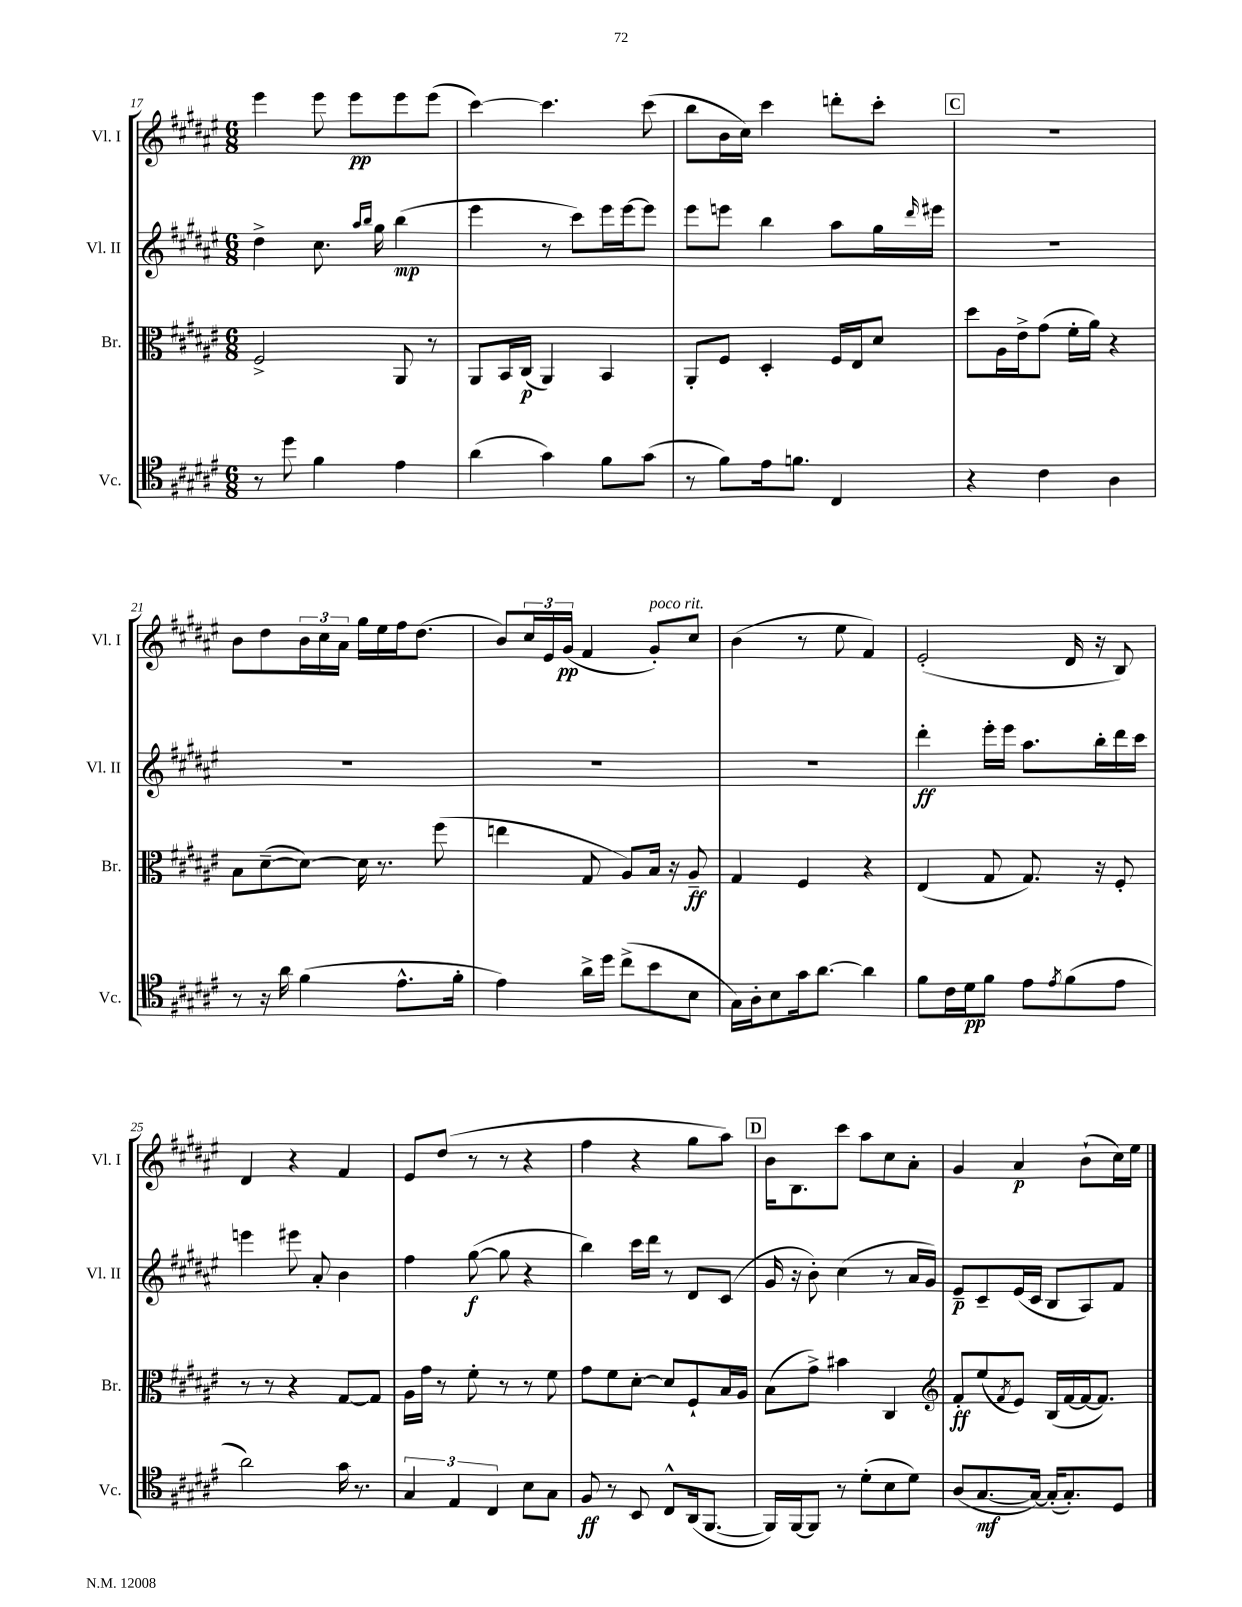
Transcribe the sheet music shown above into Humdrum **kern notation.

**kern	**dynam	**kern	**dynam	**kern	**dynam	**kern	**dynam
*part4	*part4	*part3	*part3	*part2	*part2	*part1	*part1
*staff4	*staff4	*staff3	*staff3	*staff2	*staff2	*staff1	*staff1
*I"Vc.	*	*I"Br.	*	*I"Vl. II	*	*I"Vl. I	*
*I'Vc.	*	*I'Br.	*	*I'Vl. II	*	*I'Vl. I	*
*clefC4	*	*clefC3	*	*clefG2	*	*clefG2	*
*k[f#c#g#d#a#e#]	*	*k[f#c#g#d#a#e#]	*	*k[f#c#g#d#a#e#]	*	*k[f#c#g#d#a#e#]	*
*M6/8	*	*M6/8	*	*M6/8	*	*M6/8	*
=17	=17	=17	=17	=17	=17	=17	=17
8r	.	2F#^/	.	4dd#^\	.	4eee#\	.
8dd#\	.	.	.	.	.	.	.
4f#\	.	.	.	8.cc#\	.	8eee#\	.
.	.	.	.	.	.	8eee#\L	pp
.	.	.	.	16qqaa#/LL	.	.	.
.	.	.	.	16qqbb/JJ	.	.	.
.	.	.	.	16gg#\	.	.	.
4e#\	.	8AA#/	.	(4bb\	mp	8eee#\	.
.	.	8r	.	.	.	(8eee#\J	.
=18	=18	=18	=18	=18	=18	=18	=18
(4a#\	.	8AA#/L	.	4eee#\	.	[4ccc#\)	.
.	.	16BB/L	.	.	.	.	.
.	.	(16C#/JJ	p	.	.	.	.
4g#\)	.	4AA#/)	.	8r	.	4.ccc#\]	.
.	.	.	.	8ccc#\L)	.	.	.
8f#\L	.	4BB/	.	16eee#\L	.	.	.
.	.	.	.	[16eee#\J	.	.	.
(8g#\J	.	.	.	8eee#\J]	.	(8ccc#\	.
=19	=19	=19	=19	=19	=19	=19	=19
8r	.	8AA#'/L	.	8eee#\L	.	8bb\L	.
8f#\L)	.	8F#/J	.	8eeen\J	.	16b\L	.
.	.	.	.	.	.	16cc#\JJ)	.
16e#\k	.	4D#'/	.	4bb\	.	4ccc#\	.
8.fn\J	.	.	.	.	.	.	.
4C#/	.	16F#/LL	.	8aa#\L	.	8dddn'\L	.
.	.	16E#/J	.	.	.	.	.
.	.	8d#/J	.	16gg#\L	.	8ccc#'\J	.
.	.	.	.	16qqddd#/	.	.	.
.	.	.	.	16eee#X\JJ	.	.	.
!!LO:REH:place=s1:t=C
=20	=20	=20	=20	=20	=20	=20	=20
4r	.	8dd#\L	.	2.r	.	2.r	.
.	.	16A#\L	.	.	.	.	.
.	.	16e#^\J	.	.	.	.	.
4c#\	.	(8g#\J	.	.	.	.	.
.	.	16f#'\LL	.	.	.	.	.
.	.	16a#\JJ)	.	.	.	.	.
4A#\	.	4r	.	.	.	.	.
!!LO:LB:g=z
=21	=21	=21	=21	=21	=21	=21	=21
8r	.	8B\L	.	2.r	.	8b\L	.
16r	.	([8d#~\	.	.	.	8dd#\	.
16a#\	.	.	.	.	.	.	.
(4f#\	.	8d#\J_)	.	.	.	24b\L	.
.	.	.	.	.	.	24cc#\	.
.	.	.	.	.	.	24a#\JJ	.
.	.	16d#\]	.	.	.	16gg#\LL	.
.	.	8.r	.	.	.	16ee#\	.
8.e#^^\L	.	.	.	.	.	16ff#\J	.
.	.	.	.	.	.	(8.dd#\J	.
.	.	(8ff#\	.	.	.	.	.
16f#'\Jk	.	.	.	.	.	.	.
=22	=22	=22	=22	=22	=22	=22	=22
4e#\)	.	4een\	.	2.r	.	8b/L)	.
.	.	.	.	.	.	24cc#/L	.
.	.	.	.	.	.	24e#/	.
.	.	.	.	.	.	(24g#/JJ	pp
16a#^\LL	.	8G#/	.	.	.	4f#/	.
16dd#\JJ	.	.	.	.	.	.	.
(8cc#^\L	.	8A#/L)	.	.	.	.	.
!	!	!	!	!	!	!LO:TX:a:i:t=poco rit.	!
8b\	.	16B/Jk	.	.	.	8g#'/L)	.
.	.	16r	.	.	.	.	.
8B\J	.	8A#~/	ff	.	.	8cc#/J	.
=23	=23	=23	=23	=23	=23	=23	=23
16G#\LL)	.	4G#/	.	2.r	.	(4b\	.
16A#'\J	.	.	.	.	.	.	.
8B\	.	.	.	.	.	.	.
16g#\k	.	4F#/	.	.	.	8r	.
[8.a#\J	.	.	.	.	.	.	.
.	.	.	.	.	.	8ee#\	.
4a#\]	.	4r	.	.	.	4f#/)	.
=24	=24	=24	=24	=24	=24	=24	=24
8f#\L	.	(4E#/	.	4ddd#'\	ff	(2e#'/	.
16c#\L	.	.	.	.	.	.	.
16d#\J	pp	.	.	.	.	.	.
8f#\J	.	8G#/	.	16eee#'\LL	.	.	.
.	.	.	.	16eee#\JJ	.	.	.
8e#\L	.	8.G#/)	.	8.aa#\L	.	.	.
8qe#/	.	.	.	.	.	.	.
(8f#\	.	.	.	.	.	16d#/	.
.	.	16r	.	16bb'\L	.	16r	.
8e#\J	.	8F#'/	.	16ddd#\	.	8B/)	.
.	.	.	.	16ccc#\JJ	.	.	.
!!LO:LB:g=z
=25	=25	=25	=25	=25	=25	=25	=25
2a#\)	.	8r	.	4eeen\	.	4d#/	.
.	.	8r	.	.	.	.	.
.	.	4r	.	8eee#X\	.	4r	.
.	.	.	.	8a#'/	.	.	.
16g#\	.	[8G#/L	.	4b\	.	4f#/	.
8.r	.	.	.	.	.	.	.
.	.	8G#/J]	.	.	.	.	.
=26	=26	=26	=26	=26	=26	=26	=26
6G#/	.	16A#\LL	.	4ff#\	.	8e#/L	.
.	.	16g#\JJ	.	.	.	.	.
.	.	8r	.	.	.	(8dd#/J	.
6E#/	.	.	.	.	.	.	.
.	.	8f#'\	.	([8gg#\	f	8r	.
6C#/	.	.	.	.	.	.	.
.	.	8r	.	8gg#\]	.	8r	.
8B\L	.	8r	.	4r	.	4r	.
8G#\J	.	8f#\	.	.	.	.	.
=27	=27	=27	=27	=27	=27	=27	=27
8F#/	ff	8g#\L	.	4bb\)	.	4ff#\	.
8r	.	8f#\	.	.	.	.	.
8BB/	.	[8d#'\J	.	16ccc#\LL	.	4r	.
.	.	.	.	16ddd#\JJ	.	.	.
8C#^^/L	.	8d#/L]	.	8r	.	.	.
(16AA#/k	.	8F#`/	.	8d#/L	.	8gg#\L	.
[8.FF#/J	.	.	.	.	.	.	.
.	.	16B/L	.	(8c#/J	.	8aa#\J)	.
.	.	16A#/JJ	.	.	.	.	.
!!LO:REH:place=s1:t=D
=28	=28	=28	=28	=28	=28	=28	=28
16FF#/LL])	.	(8B\L	.	16g#/	.	16b\KL	.
[16FF#/J	.	.	.	16r	.	8.B\	.
8FF#/J]	.	8g#^\J)	.	8b'\)	.	.	.
8r	.	4b#X\	.	(4cc#\	.	8ccc#\J	.
(8d#'\L	.	.	.	.	.	8aa#\L	.
8B\	.	4C#/	.	8r	.	8cc#\	.
8d#\J)	.	.	.	16a#/LL	.	8a#'\J	.
.	.	.	.	16g#/JJ)	.	.	.
=29	=29	=29	=29	=29	=29	=29	=29
*	*	*clefG2	*	*	*	*	*
(8A#/L	.	8f#'/L	ff	8e#~/L	p	4g#/	.
[8.G#/	mf	(8ee#/	.	8c#~/	.	.	.
.	.	8qf#/	.	.	.	.	.
.	.	8e#/J)	.	(16e#/L	.	4a#/	p
16G#/Jk_)	.	.	.	16c#/JJ	.	.	.
(16G#'/KL]	.	(16B/LL	.	8B/L	.	.	.
8.G#'/)	.	[16f#/	.	.	.	.	.
.	.	16f#/J_	.	8A#/)	.	(8b`\L	.
.	.	8.f#/J])	.	.	.	.	.
8D#/J	.	.	.	8f#/J	.	16cc#\L)	.
.	.	.	.	.	.	16ee#\JJ	.
==	==	==	==	==	==	==	==
*-	*-	*-	*-	*-	*-	*-	*-
